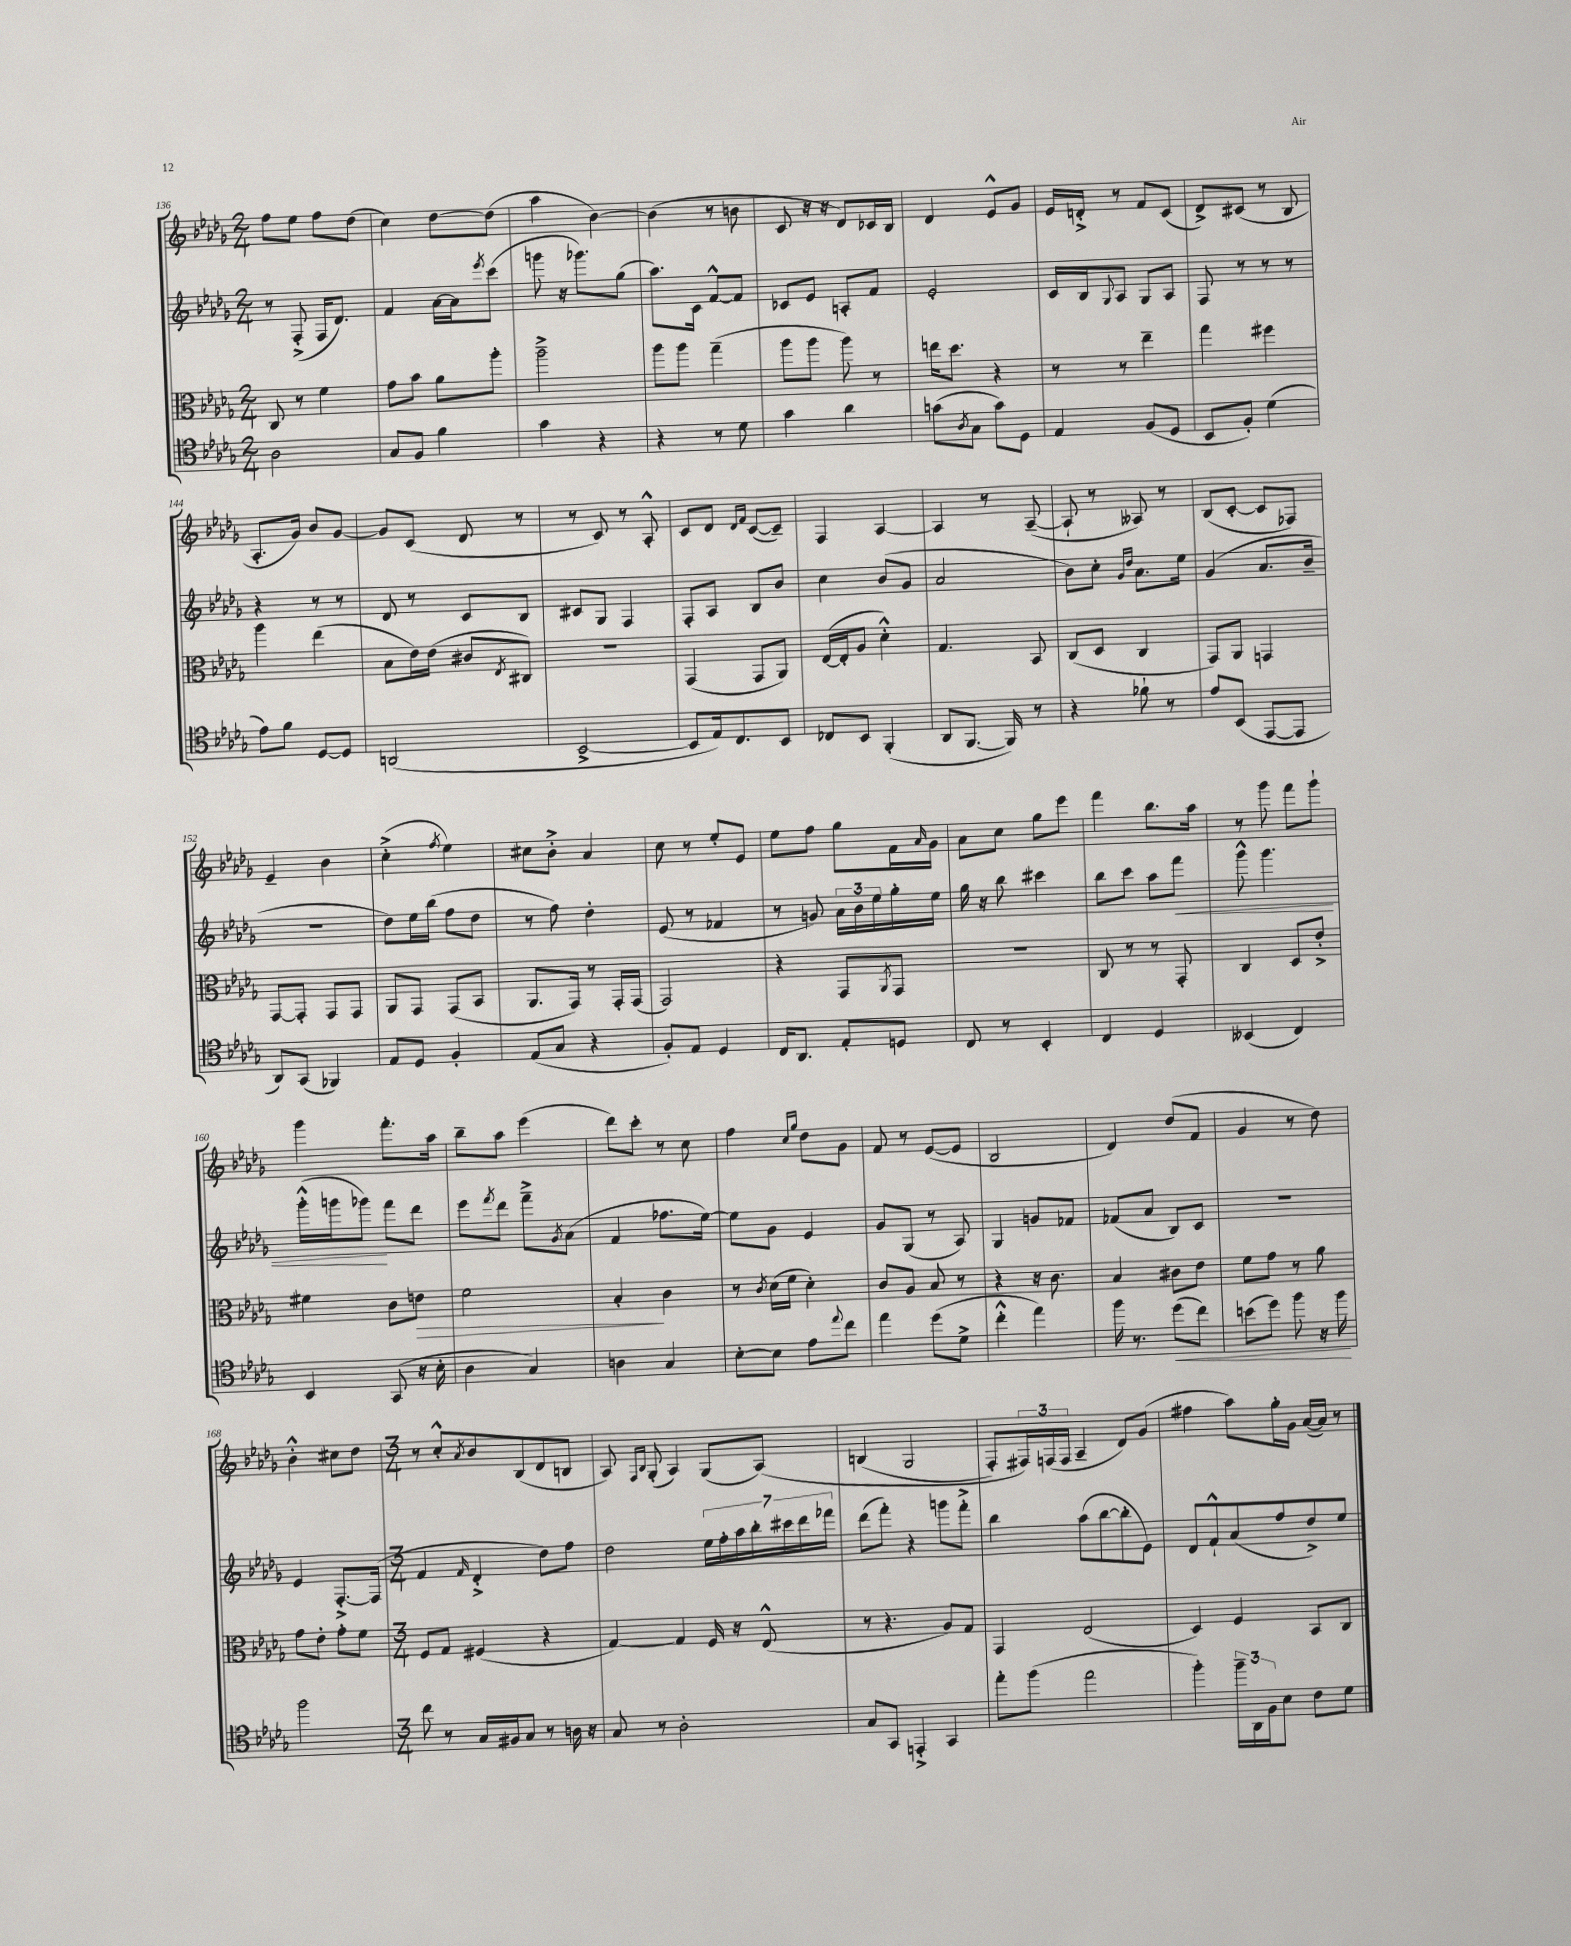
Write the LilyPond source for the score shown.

<<
\new StaffGroup <<
\new Staff = "s0" {
    \clef treble \key des \major \numericTimeSignature \time 2/4
    f''8 ees''8 f''8 des''8( |
    c''4) des''8~ des''8( |
    aes''4 bes'4~) |
    bes'4( r8 b'8 |
    c'8 r16 r16 des'8) ces'16 bes16 |
    des'4 ees'8-^ ges'8 |
    ees'16 d'16-.-> r8 f'8 c'8( |
    des'8->) cis'8( r8 bes8 |
    aes8.-. ges'16) bes'8 ges'8~ |
    ges'8 c'8( des'8 r8 |
    r8 c'8) r8 aes8-.-^ |
    c'8 des'8 \grace { des'16 f'16 } c'8~( c'8--) |
    f4 aes4~ |
    aes4 r8 aes8~--( |
    aes8-! r8 aeses8) r8 |
    bes8( c'8~-. c'8 fes8) |
    ees'4-- bes'4 |
    c''4-.->( \acciaccatura { f''8 } ees''4) |
    cis''8 bes'8-.-> aes'4 |
    c''8 r8 ees''8-. ees'8 |
    ees''8 f''8 ges''8 f'16 \grace { aes'16 } ges'16 |
    aes'8 c''8 ges''8 ees'''8 |
    f'''4 bes''8. aes''16 |
    r8 ges'''8 f'''8 ges'''8-! |
    ges'''4 f'''8.-. aes''16 |
    bes''8-- aes''8 ees'''4( |
    des'''8) c'''8-. r8 c''8 |
    f''4 \grace { c''16 ges''16 } des''8 ges'8 |
    f'8 r8 ees'8~( ees'8 |
    bes2 |
    des'4) des''8( f'8 |
    ges'4 r8 des''8) |
    bes'4-.-^ cis''8 des''8 |
    \numericTimeSignature \time 3/4 r8 c''8-.-^ \acciaccatura { aes'8 } bes'8 bes8( des'8 b8 |
    aes8) \grace { f16 bes16 } ges8-.( aes4) ges8( aes8)\( |
    b4( ges2 |
    f8-.) \tuplet 3/2 { fis16\) f16( f16 } aes4-- des'8) ges'8( |
    fis''4 aes''8) ges''16-. ges'16 aes'16~( aes'16) r8 \bar "|." |
}
\new Staff = "s1" {
    \clef treble \key des \major \numericTimeSignature \time 2/4
    r8 f8-.->( f16 des'8.) |
    f'4 aes'16~ aes'16 \acciaccatura { ees'''8 } c'''8( |
    g'''8 r16 ges'''8.) ges''8( |
    aes''8.) c'16 f'8~-^ f'8 |
    ces'8 ees'8 a8-. f'8 |
    ees'2-. |
    c'16 bes16 \appoggiatura { ges8 } aes8 ges8 aes8 |
    f8 r8 r8 r8 |
    r4 r8 r8 |
    des'8 r8 c'8 bes8 |
    cis'8 ges8 f4 |
    f8-. aes8 bes8 bes'8 |
    c''4 bes'8( ges'8 |
    aes'2 |
    bes'8) c''8-. \grace { ges'16 des''16 } aes'8. ees''16 |
    ges'4( aes'8. bes'16-- |
    r2 |
    des''8) ees''16 bes''16( f''8 des''8 |
    r8 f''8) des''4-. |
    ees'8( r8 fes'4 |
    r8 g'8) \tuplet 3/2 { aes'16 bes'16 ees''16 } ges''16-. ees''16 |
    ges''16 r16 bes''8 cis'''4 |
    bes''8 c'''8 aes''8 f'''8\< |
    ges'''8-^ ges'''4. |
    ges'''16-.-^( g'''16 ges'''8\!) f'''8 des'''8 |
    ees'''8 \acciaccatura { f'''8 } des'''8 f'''8---> \acciaccatura { ges'8 } aes'8( |
    f'4 fes''8. ees''16~) |
    ees''8 ges'8 ees'4 |
    ges'8 ges8( r8 aes8) |
    ges4 g'8 fes'8 |
    fes'8( aes'8 bes8) c'8 |
    R2 |
    ees'4 f8.~-.-> f16( |
    \numericTimeSignature \time 3/4 f'4 \grace { f'16 } des'4-.-> des''8) f''8 |
    des''2 \tuplet 7/4 { ees''16 f''16-. aes''16 bes''16-. cis'''16 des'''16 fes'''16 } |
    des'''8( f'''8-.) r4 g'''8 f'''8-.-> |
    bes''4 aes''8( bes''8~ bes''8-. ees'8) |
    des'8 f'8-!-^ aes'8( f''8 des''8->) ees''8 \bar "|." |
}
\new Staff = "s2" {
    \clef alto \key des \major \numericTimeSignature \time 2/4
    c8 r8 f'4 |
    ges'8 bes'8 aes'8 aes''8-. |
    aes''2---> |
    aes''8 aes''8 ges''4--( |
    aes''8 aes''8 aes''8) r8 |
    e''16 des''8. r4 |
    r8 r8 ees''4-- |
    ges''4 fis''4 |
    aes''4 ees''4( |
    bes8 ees'16) ees'16( cis'8 \acciaccatura { ees8 } cis8) |
    R2 |
    ges,4( ges,8 aes,8) |
    ees16~( ees16-. aes8 des'4-.-^) |
    ges4. bes,8 |
    c8( des8 c4 |
    ges,8) aes,8 g,4 |
    ges,8~ ges,8-. ges,8 ges,8 |
    aes,8 ges,8 ges,8( bes,8 |
    aes,8. ges,16) r8 ges,16-. ges,16( |
    ges,2) |
    r4 ges,8 \acciaccatura { aes,8 } ges,8 |
    R2 |
    c8 r8 r8 ges,8-. |
    c4 des8 ees'8-.-> |
    fis'4 c'8 e'8\> |
    f'2 |
    bes4-.\! c'4 |
    r8 \acciaccatura { c'8 } des'16( f'16 des'4-.) |
    c'8 aes8 bes8 r8 |
    r4 r16 c'8. |
    bes4 cis'8 ees'8 |
    f'8 ges'8 r8 aes'8 |
    ges'8 ees'8-. ges'8-. f'8 |
    \numericTimeSignature \time 3/4 f8 ges8 fis4( r4 |
    ges4~) ges4 f16 r16 ees8-^( |
    r8 r4. aes8) ges8 |
    ges,4 ees2( |
    des4) f4 bes,8 c8 \bar "|." |
}
\new Staff = "s3" {
    \clef tenor \key des \major \numericTimeSignature \time 2/4
    aes2 |
    ges8 f8 f'4 |
    ges'4 r4 |
    r4 r8 des'8 |
    ges'4 aes'4 |
    g'8( \acciaccatura { aes8 } ges8 g'8) des8 |
    ees4 f8( des8 |
    bes,8 f8-.) des'4( |
    ees'8) f'8 des8~ des8 |
    a,2( |
    bes,2~-> |
    bes,8 ees16) c8. bes,8 |
    ces8 bes,8 f,4-.( |
    aes,8 f,8.~ f,16) r8 |
    r4 fes'8-! r8 |
    ees'8 bes,8( ees,8~ ees,8 |
    aes,8) ges,8( fes,4) |
    ees8 des8 f4-. |
    ees8( ges8 r4 |
    f8-.) ees8 des4 |
    c16 aes,8. ees8-. d8 |
    c8 r8 bes,4-. |
    c4 des4 |
    beses,4( c4) |
    bes,4 ges,8( r16 bes16-. |
    aes4 ges4) |
    a4 ges4 |
    bes8~-. bes8 ees'8 \appoggiatura { ees''8 } c''8 |
    ees''4 des''8( des'8-> |
    c''4-.-^ ees''4) |
    f''16 r8. des''8\<( c''8) |
    b'8( des''8) f''8 r16 f''16\! |
    f''2 |
    \numericTimeSignature \time 3/4 c''8 r8 ges16 fis16 ges8 r8 a16 r16 |
    ges8 r8 aes2-. |
    ges8 ges,8 e,4-.-> ges,4 |
    ees''8-. f''8( ees''2 |
    f''4-.) \tuplet 3/2 { f''16-- aes,16 f16 } bes8 c'8 des'8 \bar "|." |
}
>>
>>
\layout { \context { \Score currentBarNumber = #136 } }
